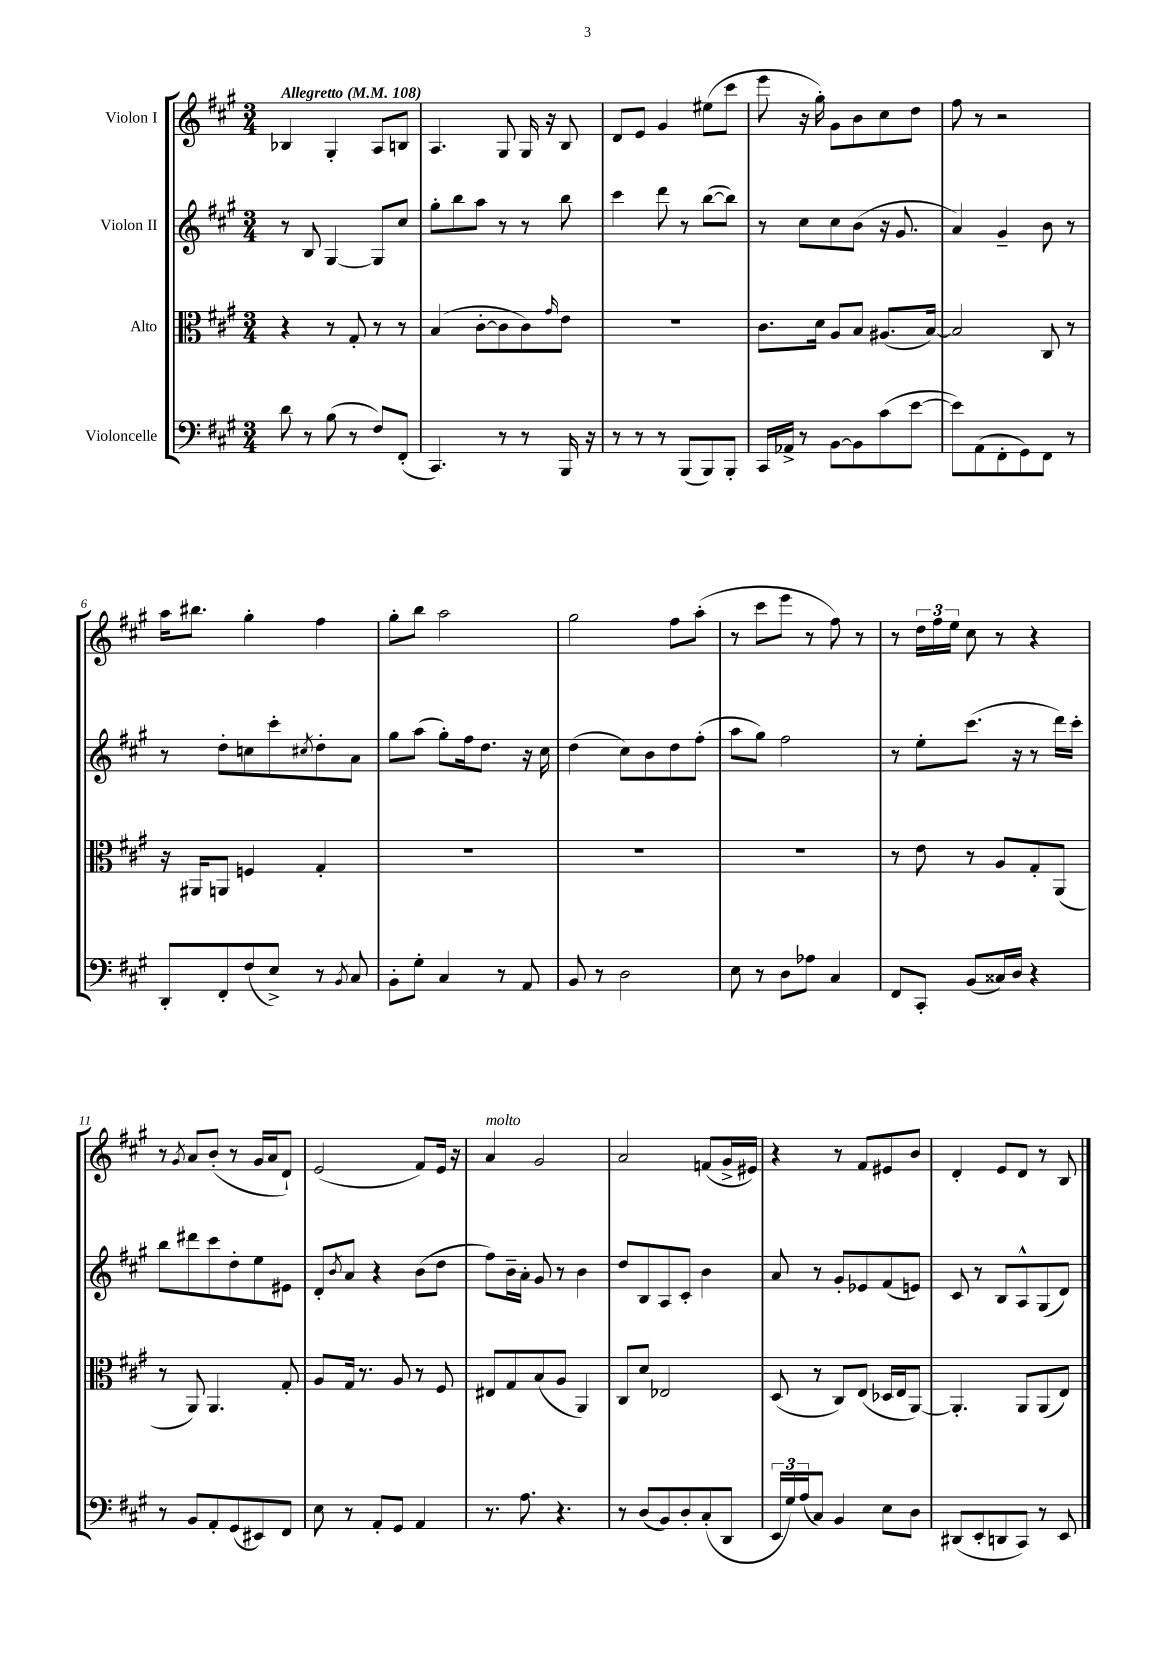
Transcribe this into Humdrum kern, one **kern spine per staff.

**kern	**kern	**kern	**kern
*part4	*part3	*part2	*part1
*staff4	*staff3	*staff2	*staff1
*I"Violoncelle	*I"Alto	*I"Violon II	*I"Violon I
*clefF4	*clefC3	*clefG2	*clefG2
*k[f#c#g#]	*k[f#c#g#]	*k[f#c#g#]	*k[f#c#g#]
*M3/4	*M3/4	*M3/4	*M3/4
*MM108	*MM108	*MM108	*MM108
=1	=1	=1	=1
!	!	!	!LO:TX:a:B:t=Allegretto
8d\	4r	8r	4B-X/
8r	.	8B/	.
(8B\	8r	[4G#/	4G#'/
8r	8G#'/	.	.
8F#/L)	8r	8G#/L]	8A/L
(8FF#'/J	8r	8cc#/J	8Bn/J
=2	=2	=2	=2
4.CC#/)	(4B/	8gg#'\L	4.A/
.	.	8bb\	.
.	[8c#'\L	8aa\J	.
8r	8c#\]	8r	8G#/
8r	8c#\)	8r	16G#/
.	.	.	16r
.	16qqg#/	.	.
16BBB/	8e\J	8bb\	8B/
16r	.	.	.
=3	=3	=3	=3
8r	2.r	4ccc#\	8d/L
8r	.	.	8e/J
8r	.	8ddd\	4g#/
(8BBB/L	.	8r	.
8BBB/)	.	([8bb\L	(8ee#X\L
8BBB'/J	.	8bb\J])	8ccc#\J
=4	=4	=4	=4
16CC#/LL	8.c#\L	8r	8eee\
16AA-X^/JJ	.	.	.
8r	.	8cc#\L	16r
.	16d\Jk	.	16gg#'\)
[8BB\L	8A/L	8cc#\	8g#\L
8BB\]	8B/J	(8b\J	8b\
(8c#\	(8.A#X/L	16r	8cc#\
.	.	8.g#/	.
[8e\J	.	.	8dd\J
.	[16B/Jk)	.	.
=5	=5	=5	=5
8e\L])	2B/]	4a/)	8ff#\
(8AA\	.	.	8r
8FF#'\	.	4g#~/	2r
8GG#\)	.	.	.
8FF#\J	8C#/	8b\	.
8r	8r	8r	.
!!LO:LB:g=z
=6	=6	=6	=6
8DD'/L	16r	8r	16aa\KL
.	16AA#X/KL	.	8.bb#X\J
8FF#'/	8AAn/J	8dd'\L	.
(8F#/	4Fn/	8ccn\	4gg#'\
8E^/J)	.	8ccc#'\	.
.	.	8qcc#X/	.
8r	4G#'/	8dd'\	4ff#\
8qBB/	.	.	.
8C#/	.	8a\J	.
=7	=7	=7	=7
8BB'\L	2.r	8gg#\L	8gg#'\L
8G#'\J	.	(8aa\J	8bb\J
4C#/	.	8gg#'\L)	2aa\
.	.	16ff#\k	.
.	.	8.dd\J	.
8r	.	.	.
8AA/	.	16r	.
.	.	16cc#\	.
=8	=8	=8	=8
8BB/	2.r	(4dd\	2gg#\
8r	.	.	.
2D\	.	8cc#\L)	.
.	.	8b\	.
.	.	8dd\	8ff#\L
.	.	(8ff#'\J	(8aa'\J
=9	=9	=9	=9
8E\	2.r	8aa\L	8r
8r	.	8gg#\J)	8ccc#\L
8D\L	.	2ff#\	8eee\J
8A-X\J	.	.	8r
4C#/	.	.	8ff#\)
.	.	.	8r
=10	=10	=10	=10
8FF#/L	8r	8r	8r
8CC#'/J	8e\	8ee'\L	24dd\LL
.	.	.	24ff#\
.	.	.	24ee\JJ
(8BB/L	8r	(8.ccc#\J	8cc#\
16C##X/L)	8A/L	.	8r
16D/JJ	.	16r	.
4r	8G#'/	8r	4r
.	(8AA/J	16ddd\LL)	.
.	.	16ccc#'\JJ	.
!!LO:LB:g=z
=11	=11	=11	=11
8r	8r	8bb\L	8r
.	.	.	8qg#/
8BB/L	8AA/)	8ddd#X\	8a/L
8AA'/	4.AA/	8ccc#\	(8b'/J
(8GG#/	.	8dd'\	8r
8EE#X/)	.	8ee\	16g#/LL
.	.	.	16a/J
8FF#/J	8G#'/	8e#X\J	8d`/J)
=12	=12	=12	=12
8E\	8A/L	8d'/L	(2e/
.	.	8qb/	.
8r	16G#/Jk	8a/J	.
.	8.r	.	.
8AA'/L	.	4r	.
8GG#/J	8A/	.	.
4AA/	8r	(8b\L	8f#/L)
.	8F#/	8dd\J	16e/Jk
.	.	.	16r
=13	=13	=13	=13
!	!	!	!LO:TX:a:i:t=molto
8.r	8E#X/L	8ff#\L)	4a/
.	8G#/	16b~\L	.
8.A\	.	16a'\JJ	.
.	(8B/	8g#/	2g#/
4.r	8A/J	8r	.
.	4AA/)	4b\	.
=14	=14	=14	=14
8r	8C#/L	8dd/L	2a/
(8D/L	8d/J	8B/	.
8BB/)	2E-X/	8A/	.
8D'/	.	8c#'/J	.
(8C#'/	.	4b\	(8fn/L
8DD/J	.	.	16g#^/L
.	.	.	16e#X/JJ)
=15	=15	=15	=15
24EE/LL	(8D/	8a/	4r
24G#/)	.	.	.
(24A/J	.	.	.
8C#/J)	8r	8r	.
4BB/	8C#/L)	8g#'/L	8r
.	(8E/J	8e-X/	8f#/L
8E\L	16D-X/LL	(8f#/	8e#X/
.	16E/J	.	.
8D\J	[8AA/J)	8en/J)	8b/J
=16	=16	=16	=16
(8DD#X/L	4.AA'/]	8c#/	4d'/
8EE'/	.	8r	.
8DDn/	.	8B/L	8e/L
8CC#/J)	8AA/L	8A^^/	8d/J
8r	(8AA/	(8G#/	8r
8EE/	8E/J)	8d/J)	8B/
==	==	==	==
*-	*-	*-	*-
